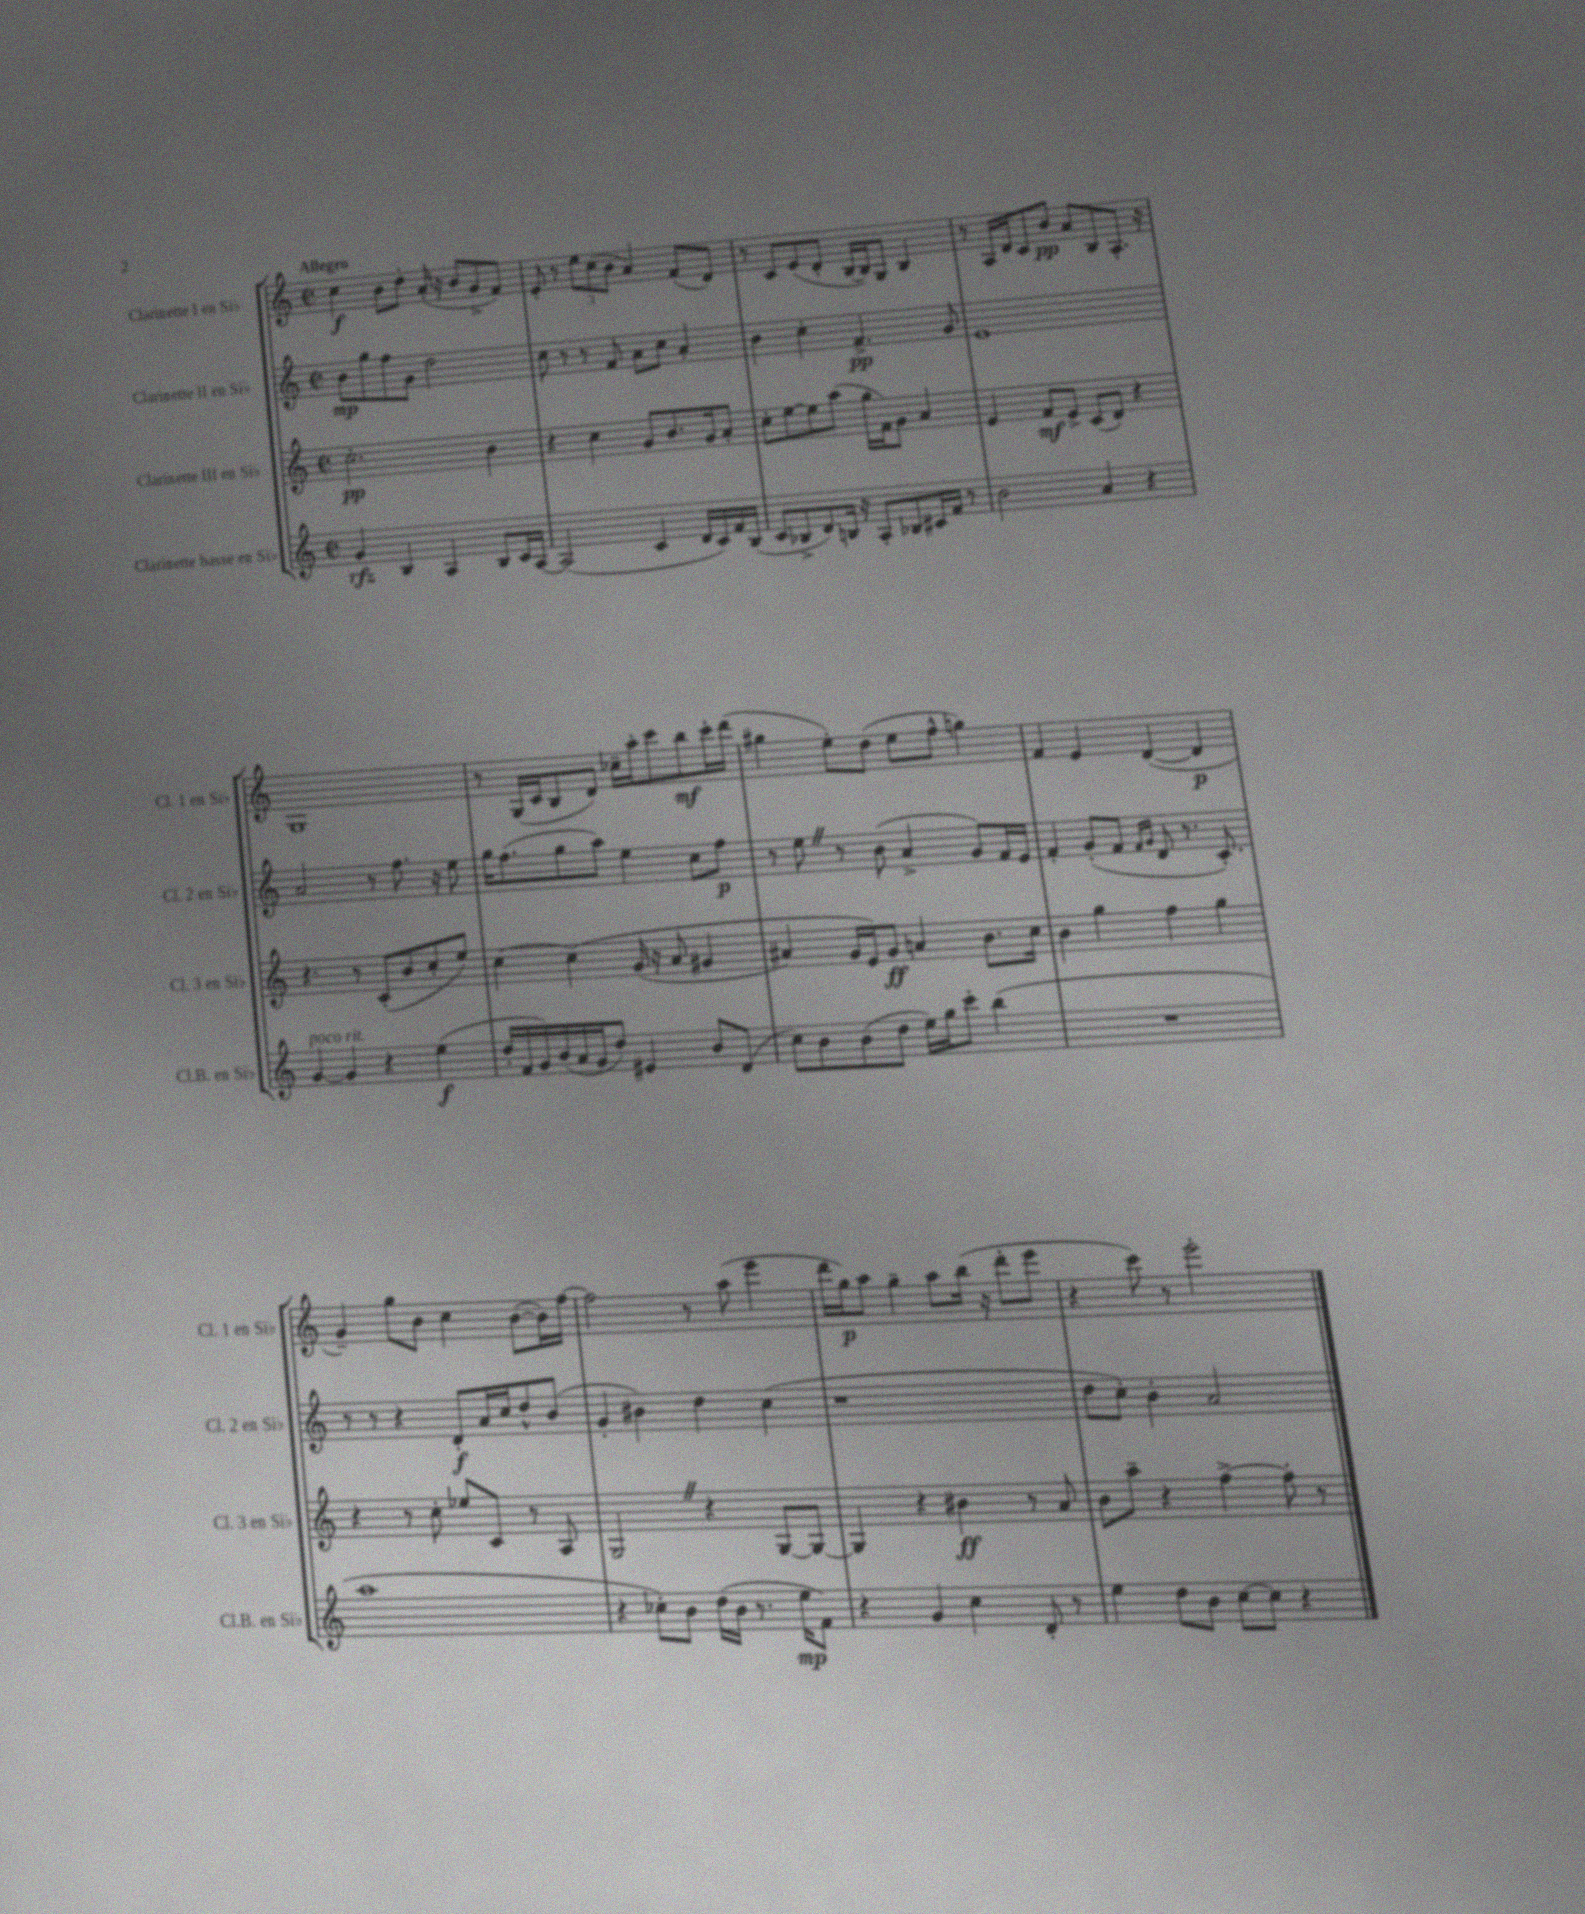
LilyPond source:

<<
\new StaffGroup <<
\new Staff = "s0" \with { instrumentName = "Clarinette I en Sib" shortInstrumentName = "Cl. 1 en Sib" } {
    \clef treble \key c \major \defaultTimeSignature \time 2/2 \tempo "Allegro"
    c''4\f b'8 d''8-. a'16-.( r16 b'8 g'8-> f'8) |
    e'8-. r8 \tuplet 3/2 { e''8 c''8( b'8 } a'4) f'8( d'8) |
    r8 c'8 e'8( d'8-. b16~ b16) g8 b4 |
    r8 a16 d'16 c'8 b'8\pp a'8 b8 a8.-. r16 |
    g1 |
    r8 g16( c'16 b8 d'8) ces''16-- a''16-. c'''8 b''8\mf c'''16-. d'''16( |
    gis''4 e''8-.) d''8( e''8 f''8-^ g''4) |
    f'4 e'4 d'4~( d'4\p |
    g'4--) g''8 b'8 c''4 b'8~( b'16) f''16~ |
    f''2 r8 a''8( e'''4 |
    d'''16 g''16\p) a''8 g''4-- a''8 b''16( r16 d'''8-. e'''8 |
    r4 c'''8) r8 e'''2-. \bar "|." |
}
\new Staff = "s1" \with { instrumentName = "Clarinette II en Sib" shortInstrumentName = "Cl. 2 en Sib" } {
    \clef treble \key c \major \defaultTimeSignature \time 2/2
    b'8\mp g''8 f''8 g'8 d''2 |
    c''8 r8 r8 f'8 a'8 c''8 a'4-. |
    b'4 c''4-. f'4.->\pp g'8 |
    e'1 |
    a'2 r8 f''8. r16 e''8 |
    g''16 f''8.( g''8 a''8) e''4 c''8 f''8\p |
    r8 e''8 \once \override BreathingSign.text = \markup { \musicglyph "scripts.caesura.straight" } \breathe r8 b'8( a'4-> g'8) f'16 e'16 |
    f'4-. g'8-.( f'8 \grace { f'16 g'16 } d'8 r8. c'8.-.) |
    r8 r8 r4 d'8-.\f a'16 c''16 d''8-^ b'8( |
    g'4-. bis'4) d''4 c''4( |
    r1 |
    d''8 c''8-.) b'4-. a'2 \bar "|." |
}
\new Staff = "s2" \with { instrumentName = "Clarinette III en Sib" shortInstrumentName = "Cl. 3 en Sib" } {
    \clef treble \key c \major \defaultTimeSignature \time 2/2
    c''2.-.\pp b'4 |
    r4 c''4 g'8 b'8. g'16 a'8-. |
    c''8-. e''8~ e''8 a''8( g''16 f'16) g'8 a'4 |
    e'4 f'8\mf e'8-> c'8( d'8) r4 |
    r4. r8 c'8-.( b'8 c''8-. e''8) |
    c''4~ c''4\( g'16( r16 a'8 gis'4 |
    ais'4) g'16 e'16\) g'8\ff a'4 b'8. c''16 |
    b'4 g''4 f''4 g''4 |
    r4 r8 c''8-. ees''8 c'8 r8 a8 |
    g2 \once \override BreathingSign.text = \markup { \musicglyph "scripts.caesura.straight" } \breathe r4 g8~ g8~ |
    g4 r4 bis'4\ff r8 a'8 |
    b'8 a''8-- r4 f''4~-> f''8-. r8 \bar "|." |
}
\new Staff = "s3" \with { instrumentName = "Clarinette basse en Sib" shortInstrumentName = "Cl.B. en Sib" } {
    \clef treble \key c \major \defaultTimeSignature \time 2/2
    g'4\rfz b4 a4 b8 c'16 a16~ |
    a2( c'4 d'16 c'16) f'16 b16( |
    c'8 bes8-> d'8) b16 r16 a8-. bes8 cis'16 f'16 r8 |
    b'2 a'4 r4 |
    g'4~^\markup { \italic "poco rit." } g'4 r4 e''4\f( |
    d''16-. f'16 g'16) b'16( a'16 g'16 d''8) eis'4 b'8 d'8( |
    c''8) b'8 b'8( d''8 e''16) g''16 c'''8-. b''4( |
    R1 |
    a''1 |
    r4 ces''8-.) b'8 d''16( b'16 r8. e''16\mp f'8) |
    r4 g'4 c''4 d'8-. r8 |
    e''4 d''8 b'8 c''8~ c''8 r4 \bar "|." |
}
>>
>>
\layout { \context { \Score \remove "Bar_number_engraver" } }
